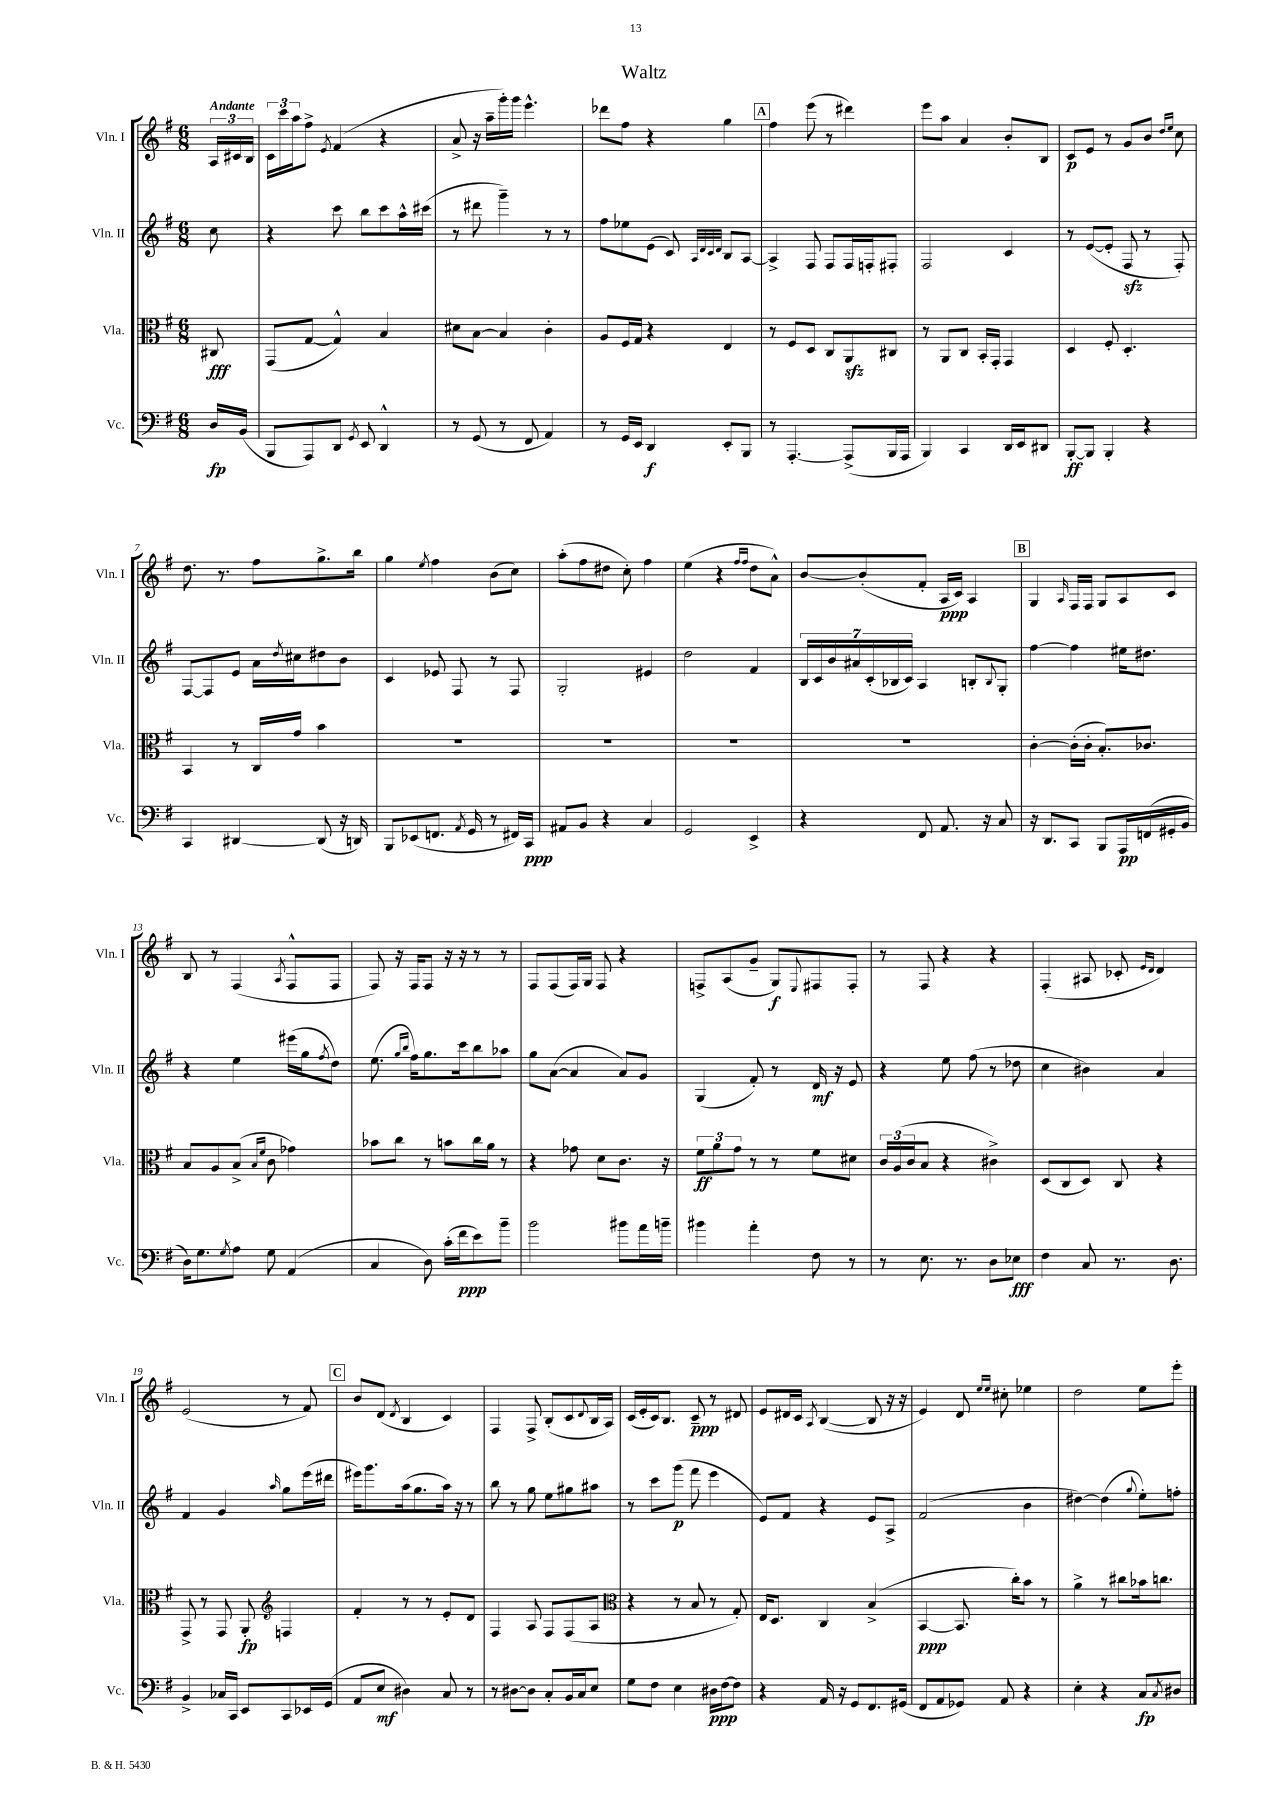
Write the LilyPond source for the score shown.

\header { title = "Waltz" }
<<
\new StaffGroup <<
\new Staff = "s0" \with { instrumentName = "Vln. I" shortInstrumentName = "Vln. I" } {
    \clef treble \key g \major \numericTimeSignature \time 6/8 \partial 8 \tempo "Andante"
    \tuplet 3/2 { a16 cis'16 b16 } |
    \tuplet 3/2 { c'16 c'''16 a''16 } fis''8-> \acciaccatura { e'8 } fis'4( r4 |
    a'8-> r16 a''16-- g'''16-.) g'''16 e'''4.-^ |
    des'''8 fis''8 r4 g''4 |
    \mark \markup { \box "A" } fis''4 e'''8( r8 dis'''4) |
    e'''8 a''8 a'4 b'8-. b8 |
    c'8\p e'8 r8 g'8 b'8 \grace { d''16 e''16 } c''8 |
    d''8. r8. fis''8 g''8.-> b''16 |
    g''4 \acciaccatura { e''8 } fis''4 b'8( c''8) |
    a''8-.( fis''8 dis''8 c''8-.) fis''4 |
    e''4( r4 \grace { fis''16 fis''16 } d''8 a'8-^) |
    b'8~ b'8-.( fis'8-. a16\ppp c'16) a4 |
    \mark \markup { \box "B" } g4 \grace { a16 } fis16 fis16 g8 a8 c'8 |
    b8 r8 fis4( \acciaccatura { a8 } fis8-^ fis8 |
    fis8) r16 fis16 fis8 r16 r16 r8 r8 |
    fis8 fis8( fis16) g16 fis8 r4 |
    f8-> a8( g'8-- g8\f) \appoggiatura { e8 } fis8 fis8-. |
    r8 fis8 r4 r4 |
    fis4-.( ais8 ces'8-. \grace { e'16 d'16 } d'4) |
    e'2( r8 fis'8) |
    \mark \markup { \box "C" } b'8 d'8( \acciaccatura { d'8 } b4 c'4) |
    fis4 fis8-> b8-.( c'8 \appoggiatura { d'8 } b16 a16) |
    c'16( e'16-. c'16) b8. c'8--\ppp r8 dis'8 |
    e'8 dis'16 c'16 \acciaccatura { a8 } b4~( b8 r16 r16 |
    e'4) d'8 \grace { e''16 e''16 } cis''8-. ees''4 |
    d''2 e''8 e'''8-. \bar "|." |
}
\new Staff = "s1" \with { instrumentName = "Vln. II" shortInstrumentName = "Vln. II" } {
    \clef treble \key g \major \numericTimeSignature \time 6/8 \partial 8
    c''8 |
    r4 c'''8 b''8 c'''8 a''16-^ cis'''16( |
    r8 dis'''8 g'''4--) r8 r8 |
    fis''8 ees''8 e'8( c'8) \grace { a32 d'32 c'32 d'32 } b8 a8~ |
    \mark \markup { \box "A" } a4-> fis8 fis8 fis16 f16-. fis8-. |
    fis2 c'4 |
    r8 e'8~( e'8-. fis8\sfz r8 fis8-.) |
    fis8~ fis8 e'8 a'16 \acciaccatura { d''8 } cis''16 dis''8 b'8 |
    c'4 ees'8 fis8 r8 fis8 |
    g2-. eis'4 |
    d''2 fis'4 |
    \tuplet 7/4 { b16 c'16 b'16 ais'16 c'16-.( bes16 c'16) } a4 b8-. \appoggiatura { b8 } g8-. |
    \mark \markup { \box "B" } fis''4~ fis''4 eis''16 dis''8. |
    r4 e''4 eis'''16( g''16 \acciaccatura { fis''8 } d''8) |
    e''8.( \grace { g''16 b''16 } fis''16) g''8. c'''16 b''8 aes''8 |
    g''8 a'8~( a'4 a'8) g'8 |
    g4( fis'8-.) r8 d'16\mf r16 e'8 |
    r4 e''8 fis''8( r8 des''8 |
    c''4 bis'4) a'4 |
    fis'4 g'4 \grace { a''16 } g''8 e'''16( dis'''16 |
    \mark \markup { \box "C" } eis'''16) g'''8. a''16( g''8. a''16) r16 r8 |
    b''8 r8 g''8 e''8 gis''8 ais''8 |
    r8 c'''8 g'''8\p( fis'''8 e'''4 |
    e'8) fis'8 r4 e'8 a8-> |
    fis'2( b'4 |
    dis''4~) dis''4( \appoggiatura { g''8 } e''8-.) f''8-. \bar "|." |
}
\new Staff = "s2" \with { instrumentName = "Vla." shortInstrumentName = "Vla." } {
    \clef alto \key g \major \numericTimeSignature \time 6/8 \partial 8
    cis8\fff |
    g,8( g8~ g4-^) b4 |
    dis'8 b8~ b4 c'4-. |
    a8 fis16 g16 r4 e4 |
    \mark \markup { \box "A" } r8 fis8 d8 c8 a,8\sfz cis8 |
    r8 a,8 c8 b,16-. g,16-. g,4 |
    d4 fis8-. d4.-. |
    b,4 r8 c16 g'16 b'4 |
    R2. |
    R2. |
    R2. |
    R2. |
    \mark \markup { \box "B" } c'4~-. c'16-.( c'16-. b8.-.) ces'8. |
    b8 a8 b8->( \grace { b16 fis'16 } c'8 ges'4) |
    bes'8 c''8 r8 b'8 c''16 a'16 r8 |
    r4 ges'8 d'8 c'8. r16 |
    \tuplet 3/2 { fis'8\ff a'8 g'8 } r8 r8 fis'8 dis'8 |
    \tuplet 3/2 { c'16 a16( c'16 } b8 r4 cis'4->) |
    d8( c8 d8) c8 r4 |
    g,8-> r8 g,8 a,8-.\fp \clef treble f4 |
    \mark \markup { \box "C" } fis'4-. r8 r8 e'8-. d'8 |
    fis4 a8 fis8 fis8( a8 |
    \clef alto r4 r8 b8 r8 g8-.) |
    e16 d8. c4 b4->( |
    b,4~\ppp b,8. c''16-.) b'8 r8 |
    a'4-> r8 cis''8 bes'16 c''8. \bar "|." |
}
\new Staff = "s3" \with { instrumentName = "Vc." shortInstrumentName = "Vc." } {
    \clef bass \key g \major \numericTimeSignature \time 6/8 \partial 8
    d16\fp b,16( |
    b,,8 a,,8) d,8 \acciaccatura { g,8 } e,8 d,4-^ |
    r8 g,8( r8 fis,8 a,4) |
    r8 g,16 e,16 d,4\f e,8-. b,,8 |
    \mark \markup { \box "A" } r8 a,,4.~-. a,,8->( b,,16 a,,16 |
    b,,4) c,4 d,16 e,16 dis,8 |
    b,,8~-.\ff b,,8 b,,4-. r4 |
    c,4 dis,4~ dis,8( r16 d,16) |
    b,,8 ees,8( f,8. \acciaccatura { a,8 } g,16 r8 fis,16) c,16\ppp |
    ais,8 b,8 r4 c4 |
    g,2 e,4-> |
    r4 fis,8 a,8. r16 c8 |
    \mark \markup { \box "B" } r16 d,8. c,8 b,,8 a,,16\pp f,16( gis,16-. b,16 |
    d16) g8. \acciaccatura { g8 } a8 g8 a,4( |
    c4 d8) c'16-.( fis'16\ppp e'8) b'8-- |
    b'2 bis'8 a'16 b'16-- |
    bis'4 a'4-. fis8 r8 |
    r8 e8. r8. d8 ees8\fff |
    fis4 c8 r8. d8. |
    b,4-> ces16 c,16 e,8 c,8 ees,16 g,16( |
    \mark \markup { \box "C" } a,8 e8\mf dis4) c8 r8 |
    r8 dis8~ dis8 c8-. b,16 c16 e8 |
    g8 fis8 e4 dis16\ppp fis16~ fis8 |
    r4 a,16 r16 g,8 fis,8. gis,16( |
    fis,8 a,8 ges,8) a,8 r4 |
    e4-. r4 c8\fp \acciaccatura { c8 } dis8 \bar "|." |
}
>>
>>
